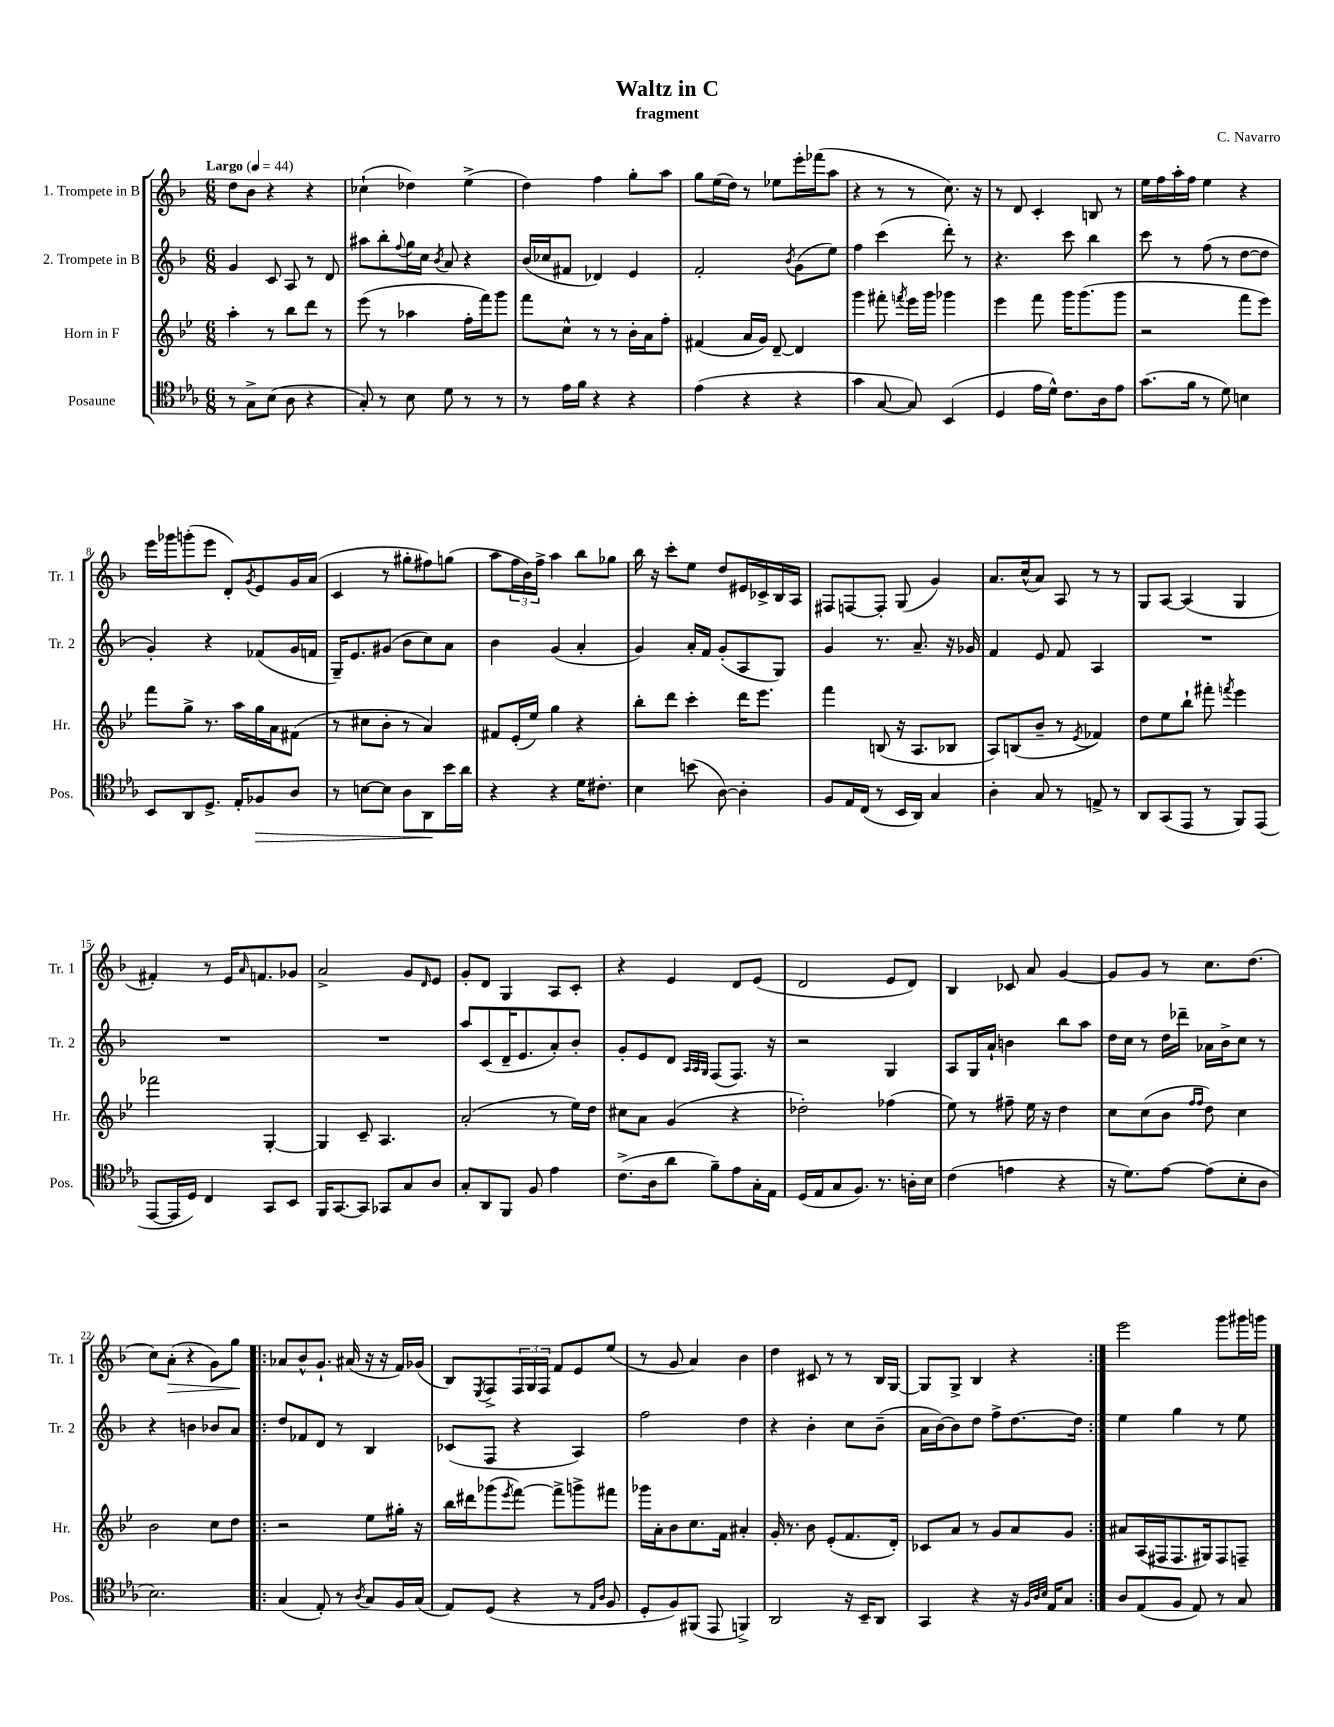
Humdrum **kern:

**kern	**dynam	**kern	**kern	**kern	**dynam
*part4	*part4	*part3	*part2	*part1	*part1
*staff4	*staff4	*staff3	*staff2	*staff1	*staff1
*I"Posaune	*	*I"Horn in F	*I"2. Trompete in B	*I"1. Trompete in B	*
*I'Pos.	*	*I'Hr.	*I'Tr. 2	*I'Tr. 1	*
*clefC4	*	*clefG2	*clefG2	*clefG2	*
*k[b-e-a-]	*	*k[b-e-]	*k[b-]	*k[b-]	*
*M6/8	*	*M6/8	*M6/8	*M6/8	*
*MM44	*	*MM44	*MM44	*MM44	*
=1	=1	=1	=1	=1	=1
!	!	!	!	!LO:TX:a:B:t=Largo	!
8r	.	4aa'\	4g/	8dd\L	.
8G^\L	.	.	.	8b-\J	.
(8B-\J	.	8r	8c/	4r	.
8A-\	.	8bb-\L	8A/	.	.
4r	.	8ddd\J	8r	4r	.
.	.	8r	8d/	.	.
=2	=2	=2	=2	=2	=2
8G'/)	.	(8eee-\	8aa#X\L	(4cc-X`\	.
8r	.	8r	8bb-'\	.	.
.	.	.	8qqff/	.	.
8B-\	.	4aa-X\	16gg\L	4dd-X\)	.
.	.	.	16cc\JJ	.	.
.	.	.	8qb-/	.	.
8d\	.	.	8a/	.	.
8r	.	16ff'\LL	4r	(4ee^\	.
.	.	16fff\J)	.	.	.
8r	.	8ggg\J	.	.	.
=3	=3	=3	=3	=3	=3
8r	.	8fff\L	(16b-/LL	4dd\)	.
.	.	.	16cc-X/J	.	.
16e-\LL	.	8cc^^\J	8f#X/J	.	.
16f\JJ	.	.	.	.	.
4r	.	8r	4d-X/)	4ff\	.
.	.	8r	.	.	.
4r	.	16b-'\LL	4e/	8gg'\L	.
.	.	16a\J	.	.	.
.	.	8ff'\J	.	8aa\J	.
=4	=4	=4	=4	=4	=4
(4e-\	.	(4f#X/	2f'/	8gg\L	.
.	.	.	.	(16ee\L	.
.	.	.	.	16dd\JJ)	.
4r	.	16a/LL	.	8r	.
.	.	16g/JJ)	.	.	.
.	.	[8d~/	.	8ee-X\L	.
.	.	.	8qb-/	.	.
4r	.	4d/]	(8g\L	16eee'\L	.
.	.	.	.	(16fff-X\J	.
.	.	.	8ee\J)	8aa\J	.
=5	=5	=5	=5	=5	=5
4g\	.	4ggg\	4ff\	4r	.
[8G/	.	8fff#X'\	(4ccc\	8r	.
.	.	8qfffn/	.	.	.
8G/])	.	16eee-\LL	.	8r	.
.	.	16ggg\JJ	.	.	.
(4BB-/	.	4ggg-X\	8ddd'\)	8.cc\)	.
.	.	.	8r	.	.
.	.	.	.	16r	.
=6	=6	=6	=6	=6	=6
4D/	.	4eee-\	4.r	8r	.
.	.	.	.	8d/	.
16e-\LL	.	8fff\	.	4c'/	.
16d^^\JJ)	.	.	.	.	.
8.c\L	.	16ggg\KL	8ccc\	.	.
.	.	(8.ggg\	.	.	.
.	.	.	4bb-\	8Bn/	.
16A-\k	.	.	.	.	.
8e-\J	.	8ggg\J	.	8r	.
=7	=7	=7	=7	=7	=7
(8.g\L	.	2r	8ccc\	16ee\LL	.
.	.	.	.	16ff\	.
.	.	.	8r	16aa'\	.
16f\Jk	.	.	.	16ff\JJ	.
8r	.	.	(8ff\	4ee\	.
8d\)	.	.	8r	.	.
4Bn\	.	8fff\L	[8dd\L	4r	.
.	.	8eee-\J)	8dd\J]	.	.
!!LO:LB:g=z
=8	=8	=8	=8	=8	=8
8BB-/L	.	8fff\L	4g'/)	16eee\LL	.
.	.	.	.	16ggg-X\J	.
8AA-/	.	8gg^\J	.	(8gggn'\	.
8.D^/J	.	8.r	4r	8eee\J	.
.	.	.	.	8d'/L)	.
16E-'/KL	.	16aa\LL	.	.	.
.	.	.	.	8qg/	.
!	!LO:HP:b	!	!	!	!
8F-X/	>	16gg\	(8f-X/L	8e/	.
.	.	16a\J	.	.	.
8A-/J	.	(8f#X\J	16g/L	16g/L	.
.	.	.	16fn/JJ	(16a/JJ	.
=9	=9	=9	=9	=9	=9
8r	.	8r	16G~/KL)	4c/	.
.	.	.	8.e/	.	.
[8Bn\L	.	8cc#X\L	.	.	.
8B\J]	.	8b-'\J	(8g#X/J	8r	.
8A-\L	.	8r	8b-\L	8gg#X'\L	.
8AA-\	.	4a/)	8cc\)	8ff#X\)	.
16b-\L	]	.	8a\J	(8ggn\J	.
16a-\JJ	.	.	.	.	.
=10	=10	=10	=10	=10	=10
4r	.	8f#X/L	4b-\	8aa\L	.
.	.	(16e-'/L	.	24ff\L	.
.	.	.	.	24b-\)	.
.	.	16ee-/JJ)	.	.	.
.	.	.	.	24ff^\JJ	.
4r	.	4gg\	(4g/	4aa\	.
16d\KL	.	4r	4a'/	8bb-\L	.
8.c#X'\J	.	.	.	.	.
.	.	.	.	8gg-X\J	.
=11	=11	=11	=11	=11	=11
4B-\	.	8bb-'\L	4g/)	16bb-\	.
.	.	.	.	16r	.
.	.	8ddd\J	.	8ccc'\L	.
(8bn\	.	4ccc'\	16a'/LL	8ee\J	.
.	.	.	16f/JJ	.	.
[8A-\)	.	.	(8g'/L	8dd/L	.
4A-'\]	.	16ddd\KL	8A/	16e#X/L	.
.	.	8.eee-\J	.	16c-X^/	.
.	.	.	8G/J)	16B-/	.
.	.	.	.	16A/JJ	.
=12	=12	=12	=12	=12	=12
8F/L	.	4fff\	4g/	8F#X/L	.
16E-/L	.	.	.	[8Fn/	.
(16C/JJ	.	.	.	.	.
8r	.	(8Bn/	8.r	8F'/J]	.
16BB-/LL	.	16r	.	(8G/	.
16AA-/JJ)	.	8.A/L	8.a~/	.	.
4G/	.	.	.	4g/)	.
.	.	8B-X/J	16r	.	.
.	.	.	16g-X/	.	.
=13	=13	=13	=13	=13	=13
4A-'\	.	8A/L)	4f/	8.a/L	.
.	.	(8Bn/	.	.	.
.	.	.	.	(16cc^^/k	.
8G/	.	8b-~/J	8e/	8a/J)	.
8r	.	8r	8f/	8A/	.
.	.	8qe-/	.	.	.
8En^/	.	4f-X/)	4A/	8r	.
8r	.	.	.	8r	.
=14	=14	=14	=14	=14	=14
8AA-/L	.	8dd\L	2.r	8G/L	.
(8GG/	.	8ee-\	.	[8A/J	.
8EE-/J	.	8bb-`\J	.	(4A/]	.
8r	.	8fff#X'\	.	.	.
.	.	8qfffn/	.	.	.
8FF/L)	.	4eee-\	.	4G/	.
(8EE-/J	.	.	.	.	.
!!LO:LB:g=z
=15	=15	=15	=15	=15	=15
[8EE-/L	.	2fff-X\	2.r	4f#X'/)	.
16EE-/L]	.	.	.	.	.
16D/JJ)	.	.	.	.	.
4C/	.	.	.	8r	.
.	.	.	.	16e/KL	.
.	.	.	.	16qqa/	.
.	.	.	.	8.fn/	.
8GG/L	.	[4G'/	.	.	.
8BB-/J	.	.	.	8g-X/J	.
=16	=16	=16	=16	=16	=16
16FF/KL	.	4G/]	2.r	2a^/	.
[8.GG/	.	.	.	.	.
8GG/J]	.	8c~/	.	.	.
8GG-X/L	.	4.A/	.	.	.
8G/	.	.	.	8g/L	.
.	.	.	.	16qqd/	.
8A-/J	.	.	.	8e/J	.
=17	=17	=17	=17	=17	=17
8G'/L	.	(2a'/	8aa/L	8g'/L	.
8AA-/	.	.	(8c/	8d/J	.
8FF/J	.	.	16d~/K	4G/	.
.	.	.	8.e/	.	.
8F/	.	.	.	.	.
4e-\	.	8r	8a'/)	8A/L	.
.	.	16ee-\LL)	8b-'/J	8c'/J	.
.	.	16dd\JJ	.	.	.
=18	=18	=18	=18	=18	=18
(8.c^\L	.	8cc#X\L	8g'/L	4r	.
.	.	8a\J	8e/	.	.
16A-\k	.	.	.	.	.
8a-\J	.	(4g/	8d/J	4e/	.
.	.	.	32qqA/LLL	.	.
.	.	.	32qqA/	.	.
.	.	.	32qqG/JJJ	.	.
8f~\L)	.	.	(8F/L	.	.
8e-\	.	4r	8.F/J)	8d/L	.
16G'\L	.	.	.	(8e/J	.
16E-\JJ	.	.	16r	.	.
=19	=19	=19	=19	=19	=19
(16D/LL	.	2dd-X'\)	2r	2d/	.
16E-/J	.	.	.	.	.
8G/	.	.	.	.	.
8.F/J)	.	.	.	.	.
8.r	.	.	.	.	.
.	.	(4ff-X\	4G/	8e/L	.
16An'\LL	.	.	.	8d/J)	.
16B-\JJ	.	.	.	.	.
=20	=20	=20	=20	=20	=20
(4c\	.	8ee-\)	8A/L	4B-/	.
.	.	8r	16G/L	.	.
.	.	.	16a`/JJ	.	.
4en\	.	8ff#X~\	4bn\	8c-X/	.
.	.	16ee-\	.	8a/	.
.	.	16r	.	.	.
4r	.	4dd\	8bb-\L	[4g/	.
.	.	.	8aa\J	.	.
=21	=21	=21	=21	=21	=21
16r	.	8cc\L	16dd\LL	8g/L]	.
8.d\L)	.	.	16cc\JJ	.	.
.	.	(8cc\	8r	8g/J	.
[8e-\J	.	8b-\J	16dd\LL	8r	.
.	.	.	16ddd-X~\JJ	.	.
.	.	16qqff/LL	.	.	.
.	.	16qqff/JJ	.	.	.
(8e-\L]	.	8dd\)	16a-X\LL	8.cc\L	.
.	.	.	16b-^\J	.	.
8B-'\	.	4cc\	8cc\J	.	.
.	.	.	.	(8.dd\J	.
8A-\J	.	.	8r	.	.
!!LO:LB:g=z
=22	=22	=22	=22	=22	=22
2.B-\)	.	2b-\	4r	8cc\L)	.
!	!	!	!	!	!LO:HP:b
.	.	.	.	(8a'\J	>
.	.	.	4bn\	4r	.
.	.	8cc\L	8b-X/L	8g\L)	.
.	.	8dd\J	8a/J	8gg\J	.
.	.	.	.	.	]
=23!|:	=23!|:	=23!|:	=23!|:	=23!|:	=23!|:
(4G/	.	2r	8dd/L	8a-X/L	.
.	.	.	8f-X/	8b-^^/	.
8E-'/)	.	.	8d/J	8.g`/J	.
8r	.	.	8r	.	.
.	.	.	.	(16a#X/	.
8qA-/	.	.	.	.	.
8G/L	.	8ee-\L	4B-/	16r	.
.	.	.	.	16r	.
16F/L	.	16gg#X'\Jk	.	16f/LL)	.
(16G/JJ	.	16r	.	(16g-X/JJ	.
=24	=24	=24	=24	=24	=24
8E-/L)	.	16bb-\LL	(8c-X/L	8B-/L)	.
.	.	16ddd#X\J	.	.	.
.	.	.	.	8qE/	.
(8D/J	.	(8ggg-X\	8F/J	8F^/	.
.	.	8qeee-/	.	.	.
4r	.	[8fff\J)	4r	24F/L	.
.	.	.	.	24G/	.
.	.	.	.	24F/JJ	.
.	.	8fff^\L]	.	8f/L	.
8r	.	8gggn^\	4A/)	8e/	.
16qqE-/LL	.	.	.	.	.
16qqA-/JJ	.	.	.	.	.
8F/	.	8fff#X\J	.	(8ee/J	.
=25	=25	=25	=25	=25	=25
8D'/L	.	16ggg-X\LL	2ff\	8r	.
.	.	16a'\J	.	.	.
8F/)	.	8b-\	.	8g/	.
(8FF#X/J	.	8.cc\	.	4a/)	.
8EE-/	.	.	.	.	.
.	.	16f\Jk	.	.	.
4FFn^/)	.	4a#X'/	4dd\	4b-\	.
=26	=26	=26	=26	=26	=26
2AA-/	.	16g'/	4r	4dd\	.
.	.	8.r	.	.	.
.	.	8b-\	4b-'\	8c#X/	.
.	.	(8e-'/L	.	8r	.
16r	.	8.f/	8cc\L	8r	.
16BB-~/KL	.	.	.	.	.
8AA-/J	.	.	(8b-~\J	16B-/LL	.
.	.	16d'/Jk)	.	[16G/JJ	.
=27	=27	=27	=27	=27	=27
4GG/	.	8c-X/L	16a\LL	8G/L]	.
.	.	.	[16b-\J)	.	.
.	.	8a/J	8b-\]	8G^/J	.
4r	.	8r	8dd\J	4B-/	.
.	.	8g/L	8ff^\L	.	.
16r	.	8a/	[8.dd\	4r	.
32qqF/LLL	.	.	.	.	.
32qqA-/	.	.	.	.	.
32qqB-/JJJ	.	.	.	.	.
16E-/KL	.	.	.	.	.
8G/J	.	8g/J	.	.	.
.	.	.	16dd\Jk]	.	.
=28:|!	=28:|!	=28:|!	=28:|!	=28:|!	=28:|!
8A-/L	.	8a#X/L	4ee\	2eee\	.
(8E-/	.	(16A/L	.	.	.
.	.	16F#X/J	.	.	.
8F/J	.	8.F#/	4gg\	.	.
8E-/)	.	.	.	.	.
.	.	16G#X/k)	.	.	.
8r	.	8F#/	8r	8ggg\L	.
8G/	.	8Fn~/J	8ee\	16ggg#X\L	.
.	.	.	.	16gggn\JJ	.
==	==	==	==	==	==
*-	*-	*-	*-	*-	*-
